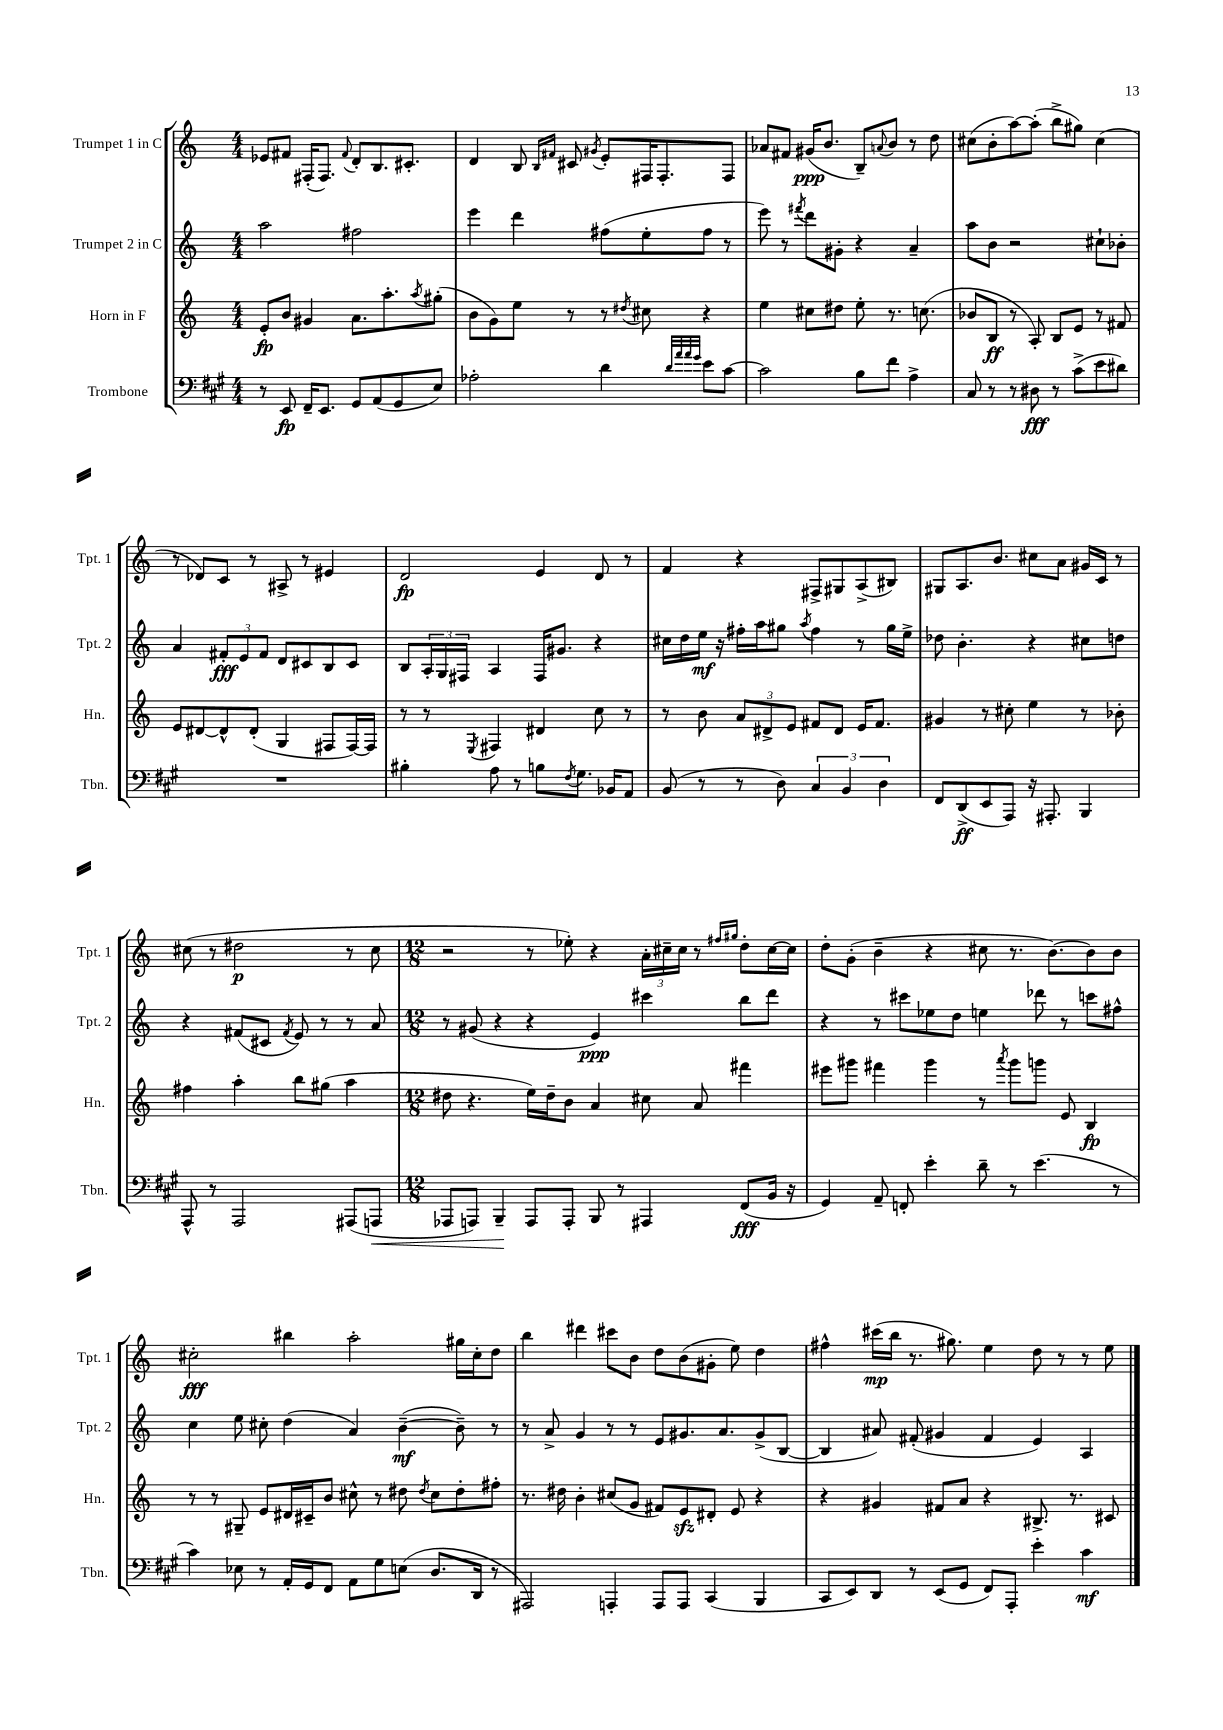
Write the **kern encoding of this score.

**kern	**dynam	**kern	**dynam	**kern	**dynam	**kern	**dynam
*part4	*part4	*part3	*part3	*part2	*part2	*part1	*part1
*staff4	*staff4	*staff3	*staff3	*staff2	*staff2	*staff1	*staff1
*I"Trombone	*	*I"Horn in F	*	*I"Trumpet 2 in C	*	*I"Trumpet 1 in C	*
*I'Tbn.	*	*I'Hn.	*	*I'Tpt. 2	*	*I'Tpt. 1	*
*clefF4	*	*clefG2	*	*clefG2	*	*clefG2	*
*k[f#c#g#]	*	*k[]	*	*k[]	*	*k[]	*
*M4/4	*	*M4/4	*	*M4/4	*	*M4/4	*
=1	=1	=1	=1	=1	=1	=1	=1
8r	.	8e'/L	fp	2aa\	.	8e-X/L	.
8EE/	fp	8b/J	.	.	.	8f#X/J	.
16FF#~/KL	.	4g#X/	.	.	.	(16F#X'/KL	.
8.EE/J	.	.	.	.	.	8.F#/J)	.
.	.	.	.	.	.	8qqf#/	.
8GG#/L	.	8.a\L	.	2ff#X\	.	8d'/L	.
(8AA/	.	.	.	.	.	8.B/	.
.	.	8.aa'\	.	.	.	.	.
8GG#/	.	.	.	.	.	.	.
.	.	.	.	.	.	8.c#X'/J	.
.	.	8qaa/	.	.	.	.	.
8E/J)	.	(8gg#X'\J	.	.	.	.	.
=2	=2	=2	=2	=2	=2	=2	=2
2A-X'\	.	8b\L	.	4eee\	.	4d/	.
.	.	8g\)	.	.	.	.	.
.	.	8ee\J	.	4ddd\	.	8B/	.
.	.	.	.	.	.	16qqB/LL	.
.	.	.	.	.	.	16qqf#X/JJ	.
.	.	8r	.	.	.	8c#X/	.
.	.	.	.	.	.	8qg#X/	.
4d\	.	8r	.	(8ff#X\L	.	8e'/L	.
.	.	8qdd#X/	.	.	.	.	.
.	.	8cc#X\	.	8ee'\	.	16F#X/K	.
.	.	.	.	.	.	8.F#'/	.
32qqd/LLL	.	.	.	.	.	.	.
32qqa/	.	.	.	.	.	.	.
32qqa/	.	.	.	.	.	.	.
32qqg#/JJJ	.	.	.	.	.	.	.
8e\L	.	4r	.	8ff#\J	.	.	.
[8c#\J	.	.	.	8r	.	8F#/J	.
=3	=3	=3	=3	=3	=3	=3	=3
2c#\]	.	4ee\	.	8eee\)	.	8a-X/L	.
.	.	.	.	8r	.	8f#X/J	.
.	.	.	.	8qfff#X/	.	.	.
.	.	8cc#X\L	.	8ddd\L	.	(16g#X/KL	ppp
.	.	.	.	.	.	8.b/J	.
.	.	8dd#X\J	.	8g#X'\J	.	.	.
8B\L	.	8ee'\	.	4r	.	8B~/L)	.
.	.	.	.	.	.	8qqan/	.
8f#\J	.	8.r	.	.	.	8b/J	.
4A^\	.	.	.	4a~/	.	8r	.
.	.	(8.ccn\	.	.	.	.	.
.	.	.	.	.	.	8dd\	.
=4	=4	=4	=4	=4	=4	=4	=4
8C#/	.	8b-X/L	.	8aa\L	.	(8cc#X\L	.
8r	.	8B/J	ff	8b\J	.	8b'\	.
8r	.	8r	.	2r	.	[8aa\)	.
8D#X\	fff	8A'/)	.	.	.	(8aa'\J]	.
8r	.	8B/L	.	.	.	8bb^\L	.
(8c#^\L	.	8e/J	.	.	.	8gg#X\J)	.
8e\	.	8r	.	8cc#X`\L	.	(4cc#\	.
8d#X\J)	.	8f#X/	.	8b-X'\J	.	.	.
!!LO:LB:g=z
=5	=5	=5	=5	=5	=5	=5	=5
1r	.	8e/L	.	4a/	.	8r	.
.	.	[8d#X/	.	.	.	8d-X/L)	.
.	.	8d#^^/]	.	12f#X'/L	fff	8c/J	.
.	.	.	.	12e/	.	.	.
.	.	(8d#'/J	.	.	.	8r	.
.	.	.	.	12f#/J	.	.	.
.	.	4G/	.	8d/L	.	8A#X^/	.
.	.	.	.	8c#X/	.	8r	.
.	.	8F#X/L	.	8B/	.	4e#X/	.
.	.	[16F#/L)	.	8c#/J	.	.	.
.	.	16F#/JJ]	.	.	.	.	.
=6	=6	=6	=6	=6	=6	=6	=6
4B#X'\	.	8r	.	8B/L	.	2d/	fp
.	.	8r	.	24A'/L	.	.	.
.	.	.	.	24G/	.	.	.
.	.	.	.	24F#X/JJ	.	.	.
.	.	8qE/	.	.	.	.	.
8A\	.	4F#X/	.	4A/	.	.	.
8r	.	.	.	.	.	.	.
8Bn\L	.	4d#X/	.	16F#/KL	.	4e/	.
.	.	.	.	8.g#X/J	.	.	.
8qF#/	.	.	.	.	.	.	.
8.G#\J	.	.	.	.	.	.	.
.	.	8cc\	.	4r	.	8d/	.
16BB-X/KL	.	.	.	.	.	.	.
8AA/J	.	8r	.	.	.	8r	.
=7	=7	=7	=7	=7	=7	=7	=7
(8BB/	.	8r	.	16cc#X\LL	.	4f/	.
.	.	.	.	16dd\	.	.	.
8r	.	8b\	.	16ee\JJ	mf	.	.
.	.	.	.	16r	.	.	.
8r	.	12a/L	.	16ff#X'\LL	.	4r	.
.	.	.	.	16aa\J	.	.	.
.	.	12d#X^/	.	.	.	.	.
8D\)	.	.	.	8gg#X\J	.	.	.
.	.	12e/J	.	.	.	.	.
.	.	.	.	8qaa/	.	.	.
6C#/	.	8f#X/L	.	4ff#\	.	8F#X^/L	.
.	.	8d#/J	.	.	.	8G#X/	.
6BB/	.	.	.	.	.	.	.
.	.	16e/KL	.	8r	.	(8A^/	.
.	.	8.f#/J	.	.	.	.	.
6D\	.	.	.	.	.	.	.
.	.	.	.	16gg#\LL	.	8B#X/J)	.
.	.	.	.	16ee^\JJ	.	.	.
=8	=8	=8	=8	=8	=8	=8	=8
8FF#/L	.	4g#X/	.	8dd-X\	.	8G#X/L	.
(8DD^/	ff	.	.	4.b'\	.	8.A/	.
8EE/	.	8r	.	.	.	.	.
.	.	.	.	.	.	8.b/J	.
8AAA/J)	.	8cc#X'\	.	.	.	.	.
16r	.	4ee\	.	4r	.	8cc#X\L	.
8.AAA#X'/	.	.	.	.	.	.	.
.	.	.	.	.	.	8a\J	.
4BBB/	.	8r	.	8cc#X\L	.	16g#X/LL	.
.	.	.	.	.	.	16c/JJ	.
.	.	8b-X'\	.	8ddn\J	.	8r	.
!!LO:LB:g=z
=9	=9	=9	=9	=9	=9	=9	=9
8AAA^^/	.	4ff#X\	.	4r	.	(8cc#X\	.
8r	.	.	.	.	.	8r	.
2AAA/	.	4aa'\	.	(8f#X/L	.	2dd#X\	p
.	.	.	.	8c#X/J	.	.	.
.	.	.	.	8qf#/	.	.	.
.	.	8bb\L	.	8e/)	.	.	.
.	.	(8gg#X\J	.	8r	.	.	.
(8AAA#X/L	.	4aa\	.	8r	.	8r	.
!	!LO:HP:b	!	!	!	!	!	!
8AAAn/J	<	.	.	8a/	.	8cc#\	.
=10	=10	=10	=10	=10	=10	=10	=10
*M12/8	*	*M12/8	*	*M12/8	*	*M12/8	*
8AAA-X/L	.	8dd#X\	.	8r	.	2r	.
8AAAn/J)	.	4.r	.	(8g#X/	.	.	.
4BBB~/	.	.	.	4r	.	.	.
8AAA/L	[	16ee\LL)	.	4r	.	8r	.
.	.	16dd#~\J	.	.	.	.	.
8AAA'/J	.	8b\J	.	.	.	8ee-X'\)	.
8BBB/	.	4a/	.	4e/)	ppp	4r	.
8r	.	.	.	.	.	.	.
4AAA#X/	.	8cc#X\	.	4ccc#X\	.	24a'\LL	.
.	.	.	.	.	.	24cc#X~\	.
.	.	.	.	.	.	24cc#\JJ	.
.	.	8a/	.	.	.	8r	.
.	.	.	.	.	.	16qqff#X/LL	.
.	.	.	.	.	.	16qqgg#X/JJ	.
(8FF#/L	fff	4fff#X\	.	8bb\L	.	8dd'\L	.
16BB/Jk	.	.	.	8ddd\J	.	[16cc#\L	.
16r	.	.	.	.	.	16cc#\JJ]	.
=11	=11	=11	=11	=11	=11	=11	=11
4GG#/)	.	8eee#X\L	.	4r	.	8dd'\L	.
.	.	8ggg#X\J	.	.	.	(8g'\J	.
8AA~/	.	4fff#X\	.	8r	.	4b~\	.
8FFn'/	.	.	.	8ccc#X\L	.	.	.
4e'\	.	4ggg#\	.	8ee-X\	.	4r	.
.	.	.	.	8dd\J	.	.	.
8d~\	.	8r	.	4een\	.	8cc#X\	.
.	.	8qaaa/	.	.	.	.	.
8r	.	8ggg#\L	.	.	.	8.r	.
(4.e\	.	8gggn\J	.	8ddd-X\	.	.	.
.	.	.	.	.	.	[8.b\L)	.
.	.	8e/	.	8r	.	.	.
.	.	4B/	fp	8cccn\L	.	8b\]	.
8r	.	.	.	8ff#X^^\J	.	8b\J	.
!!LO:LB:g=z
=12	=12	=12	=12	=12	=12	=12	=12
4c#\)	.	8r	.	4cc\	.	2cc#X'\	fff
.	.	8r	.	.	.	.	.
8E-X\	.	8G#X~/	.	8ee\	.	.	.
8r	.	8e/L	.	8cc#X'\	.	.	.
16AA'/LL	.	16d#X/L	.	(4dd\	.	4bb#X\	.
16GG#/J	.	16c#X~/J	.	.	.	.	.
8FF#/J	.	8b/J	.	.	.	.	.
8AA\L	.	8cc#X^^\	.	4a/)	.	2aa'\	.
8G#\	.	8r	.	.	.	.	.
(8En\J	.	8dd#X\	.	([4b~\	mf	.	.
.	.	8qdd#/	.	.	.	.	.
8.D/L	.	8cc#\L	.	.	.	.	.
.	.	8dd#'\	.	8b~\])	.	16gg#X\LL	.
16DD/Jk	.	.	.	.	.	16cc#'\J	.
8r	.	8ff#X'\J	.	8r	.	8dd\J	.
=13	=13	=13	=13	=13	=13	=13	=13
2AAA#X/)	.	8.r	.	8r	.	4bb\	.
.	.	.	.	8a^/	.	.	.
.	.	16dd#X\	.	.	.	.	.
.	.	4b'\	.	4g/	.	4ddd#X\	.
4AAAn'/	.	(8cc#X/L	.	8r	.	8ccc#X\L	.
.	.	8g/J	.	8r	.	8b\J	.
8AAA/L	.	8f#X/L)	.	8e/L	.	8dd\L	.
8AAA/J	.	8ezz/	.	8.g#X/	.	(8b\	.
(4CC#/	.	8d#X'/J	.	.	.	8g#X'\J	.
.	.	.	.	8.a/	.	.	.
.	.	8e/	.	.	.	8ee\)	.
4BBB/	.	4r	.	(8g#^/	.	4dd\	.
.	.	.	.	[8B/J	.	.	.
=14	=14	=14	=14	=14	=14	=14	=14
8CC#/L	.	4r	.	4B/]	.	4ff#X^^\	.
8EE/)	.	.	.	.	.	.	.
8DD/J	.	4g#X/	.	8a#X/)	.	(16ccc#X\LL	mp
.	.	.	.	.	.	16bb\JJ	.
8r	.	.	.	(8f#X'/	.	8.r	.
(8EE/L	.	8f#X/L	.	4g#X/	.	.	.
.	.	.	.	.	.	8.gg#X\)	.
8GG#/J	.	8a/J	.	.	.	.	.
8FF#/L)	.	4r	.	4f#/	.	4ee\	.
8AAA'/J	.	.	.	.	.	.	.
4e'\	.	8.B#X^/	.	4e/)	.	8dd\	.
.	.	.	.	.	.	8r	.
.	.	8.r	.	.	.	.	.
4c#\	mf	.	.	4A/	.	8r	.
.	.	8c#X/	.	.	.	8ee\	.
==	==	==	==	==	==	==	==
*-	*-	*-	*-	*-	*-	*-	*-
